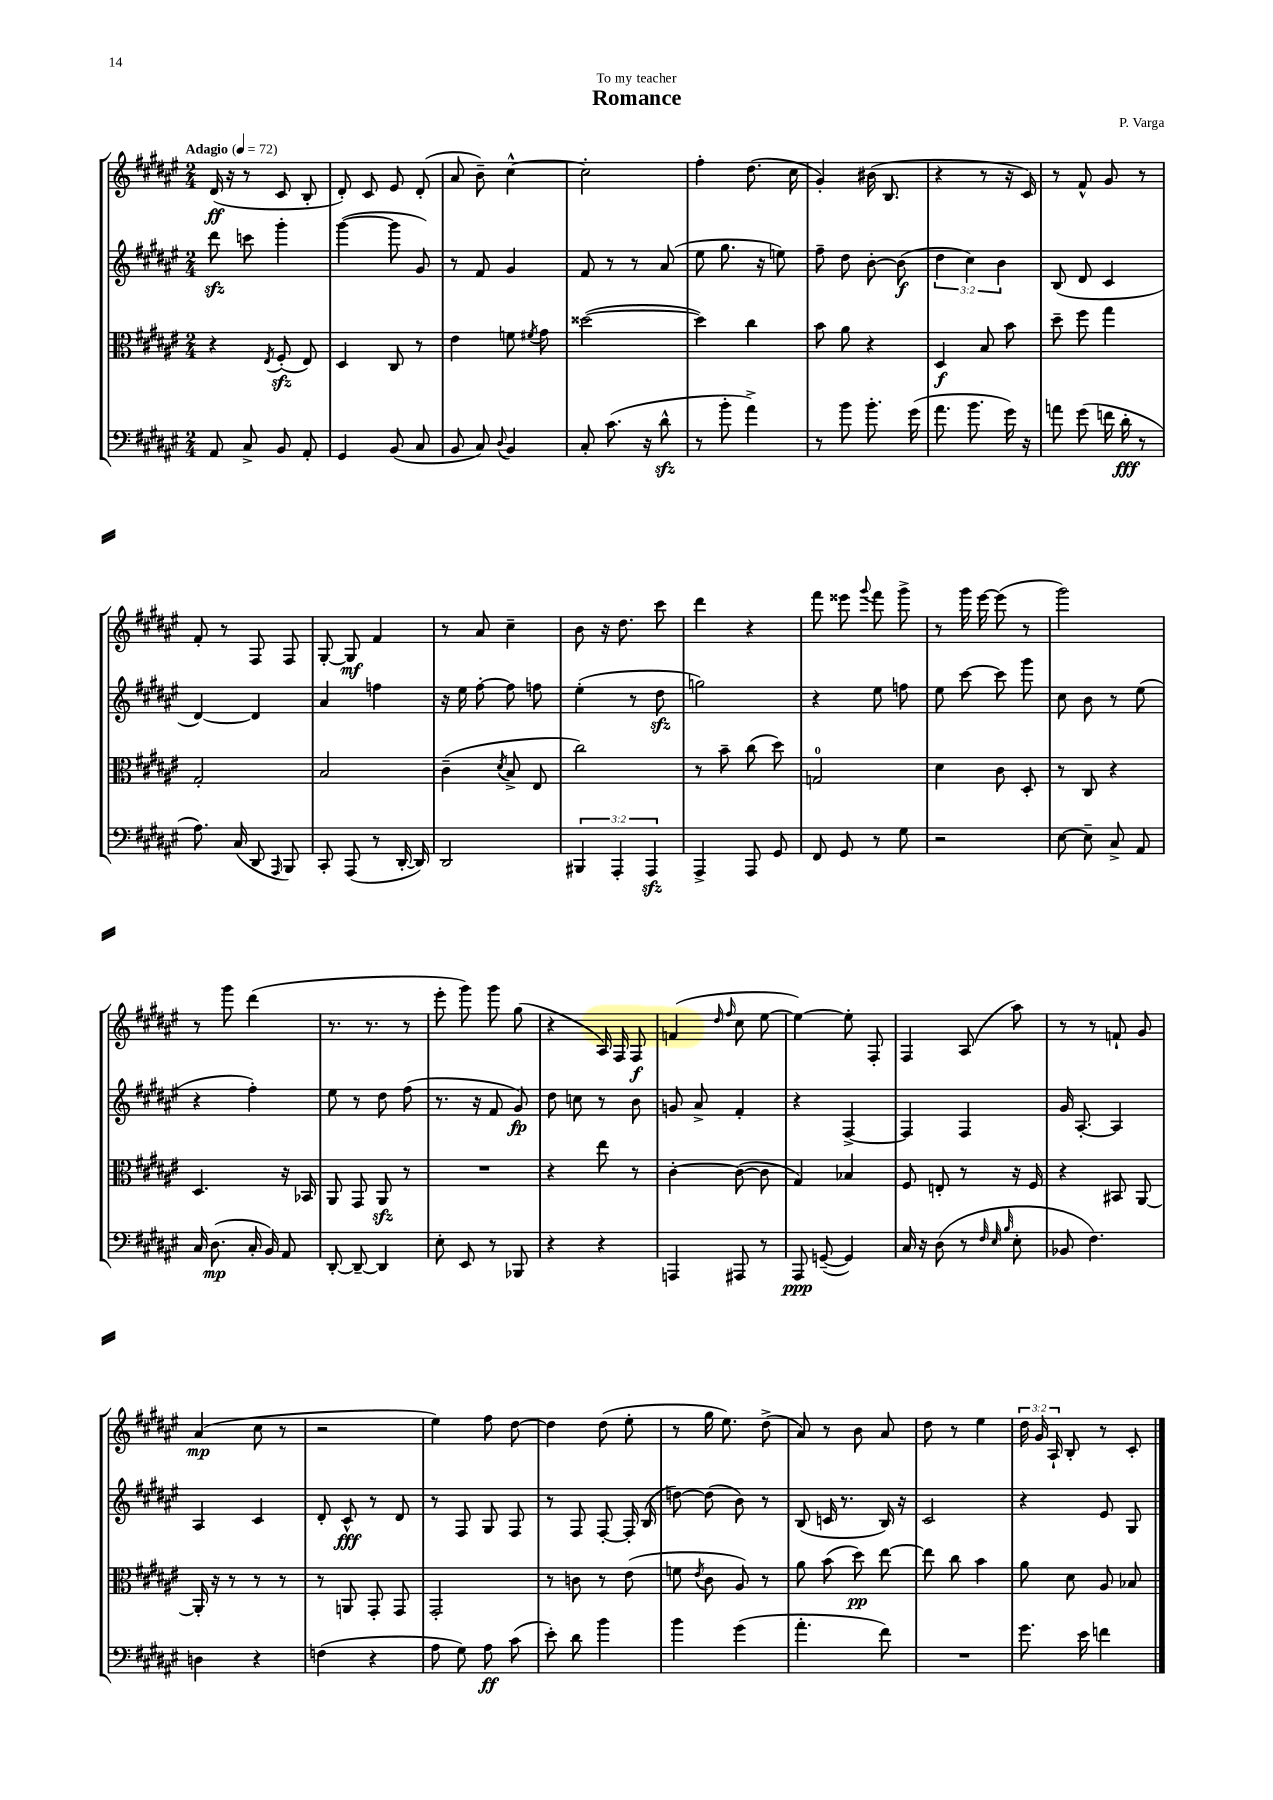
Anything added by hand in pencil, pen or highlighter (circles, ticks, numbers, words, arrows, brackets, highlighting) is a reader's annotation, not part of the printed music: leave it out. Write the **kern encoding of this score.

**kern	**dynam	**kern	**dynam	**kern	**dynam	**kern	**dynam
*part4	*part4	*part3	*part3	*part2	*part2	*part1	*part1
*staff4	*staff4	*staff3	*staff3	*staff2	*staff2	*staff1	*staff1
*clefF4	*	*clefC3	*	*clefG2	*	*clefG2	*
*k[f#c#g#d#a#e#]	*	*k[f#c#g#d#a#e#]	*	*k[f#c#g#d#a#e#]	*	*k[f#c#g#d#a#e#]	*
*M2/4	*	*M2/4	*	*M2/4	*	*M2/4	*
*MM72	*	*MM72	*	*MM72	*	*MM72	*
=1	=1	=1	=1	=1	=1	=1	=1
!	!	!	!	!	!	!LO:TX:a:B:t=Adagio	!
8AA#/	.	4r	.	8ddd#zz\	.	(16d#/	ff
.	.	.	.	.	.	16r	.
8C#^/	.	.	.	8cccn\	.	8r	.
.	.	8qE#/	.	.	.	.	.
8BB/	.	(8F#zz'/	.	4ggg#'\	.	8c#/	.
8AA#'/	.	8E#/)	.	.	.	8B'/	.
=2	=2	=2	=2	=2	=2	=2	=2
4GG#/	.	4D#/	.	([4ggg#\	.	8d#'/)	.
.	.	.	.	.	.	8c#/	.
(8BB/	.	8C#/	.	8ggg#\]	.	8e#/	.
8C#/	.	8r	.	8g#/)	.	(8d#'/	.
=3	=3	=3	=3	=3	=3	=3	=3
8BB/	.	4e#\	.	8r	.	8a#/	.
8C#/)	.	.	.	8f#/	.	8b~\)	.
8qqD#/	.	.	.	.	.	.	.
4BB/	.	8fn\	.	4g#/	.	[4cc#^^\	.
.	.	8qf#X/	.	.	.	.	.
.	.	8g#\	.	.	.	.	.
=4	=4	=4	=4	=4	=4	=4	=4
8C#'/	.	([2dd##X\	.	8f#/	.	2cc#'\]	.
(8.c#\	.	.	.	8r	.	.	.
.	.	.	.	8r	.	.	.
16r	.	.	.	.	.	.	.
8d#zz^^\	.	.	.	(8a#/	.	.	.
=5	=5	=5	=5	=5	=5	=5	=5
8r	.	4dd##\])	.	8ee#\	.	4ff#'\	.
8b'\	.	.	.	8.gg#\	.	.	.
4a#^\)	.	4cc#\	.	.	.	(8.dd#\	.
.	.	.	.	16r	.	.	.
.	.	.	.	8een\)	.	.	.
.	.	.	.	.	.	16cc#\	.
=6	=6	=6	=6	=6	=6	=6	=6
8r	.	8b\	.	8ff#~\	.	4g#'/)	.
8b\	.	8a#\	.	8dd#\	.	.	.
8.b'\	.	4r	.	[8b'\	.	(16b#X\	.
.	.	.	.	.	.	8.B/	.
.	.	.	.	(8b\]	f	.	.
(16g#\	.	.	.	.	.	.	.
=7	=7	=7	=7	=7	=7	=7	=7
8.a#\	.	4D#/	f	6dd#\	.	4r	.
.	.	.	.	6cc#\)	.	.	.
8.b\	.	.	.	.	.	.	.
.	.	8B/	.	.	.	8r	.
.	.	.	.	6b\	.	.	.
16g#\)	.	8b\	.	.	.	16r	.
16r	.	.	.	.	.	16c#/)	.
=8	=8	=8	=8	=8	=8	=8	=8
8an\	.	8dd#~\	.	(8B/	.	8r	.
(8g#\	.	8ff#\	.	8d#/	.	8f#^^/	.
16fn\	.	4gg#\	.	4c#/	.	8g#/	.
16d#'\	fff	.	.	.	.	.	.
8r	.	.	.	.	.	8r	.
!!LO:LB:g=z
=9	=9	=9	=9	=9	=9	=9	=9
8.A#\)	.	2G#'/	.	[4d#/)	.	8f#'/	.
.	.	.	.	.	.	8r	.
(16C#/	.	.	.	.	.	.	.
8DD#/	.	.	.	4d#/]	.	8F#/	.
16qqAAA#/	.	.	.	.	.	.	.
8BBB/)	.	.	.	.	.	8F#/	.
=10	=10	=10	=10	=10	=10	=10	=10
8CC#'/	.	2B/	.	4a#/	.	[8G#'/	.
(8AAA#/	.	.	.	.	.	8G#/]	mf
8r	.	.	.	4ffn\	.	4f#/	.
[16DD#'/	.	.	.	.	.	.	.
16DD#/])	.	.	.	.	.	.	.
=11	=11	=11	=11	=11	=11	=11	=11
2DD#/	.	(4c#~\	.	16r	.	8r	.
.	.	.	.	16ee#\	.	.	.
.	.	.	.	[8ff#'\	.	8a#/	.
.	.	8qd#/	.	.	.	.	.
.	.	8B^/	.	8ff#\]	.	4cc#~\	.
.	.	8E#/	.	8ffn\	.	.	.
=12	=12	=12	=12	=12	=12	=12	=12
6BBB#X/	.	2cc#\)	.	(4ee#'\	.	8b\	.
.	.	.	.	.	.	16r	.
6AAA#'/	.	.	.	.	.	.	.
.	.	.	.	.	.	8.dd#\	.
.	.	.	.	8r	.	.	.
6AAA#zz/	.	.	.	.	.	.	.
.	.	.	.	8dd#zz\	.	8ccc#\	.
=13	=13	=13	=13	=13	=13	=13	=13
4AAA#^/	.	8r	.	2ggn\)	.	4ddd#\	.
.	.	8b~\	.	.	.	.	.
8AAA#/	.	(8cc#\	.	.	.	4r	.
8GG#/	.	8dd#\)	.	.	.	.	.
=14	=14	=14	=14	=14	=14	=14	=14
8FF#/	.	2Gn/	.	4r	.	8fff#\	.
8GG#/	.	.	.	.	.	8eee##X\	.
.	.	.	.	.	.	8qqggg#/	.
8r	.	.	.	8ee#\	.	8fff#\	.
8G#\	.	.	.	8ffn\	.	8ggg#^\	.
=15	=15	=15	=15	=15	=15	=15	=15
2r	.	4d#\	.	8ee#\	.	8r	.
.	.	.	.	[8ccc#\	.	16ggg#\	.
.	.	.	.	.	.	[16eee#\	.
.	.	8c#\	.	8ccc#\]	.	(8eee#\]	.
.	.	8D#'/	.	8ggg#\	.	8r	.
=16	=16	=16	=16	=16	=16	=16	=16
[8E#\	.	8r	.	8cc#\	.	2ggg#\)	.
8E#~\]	.	8C#/	.	8b\	.	.	.
8C#^/	.	4r	.	8r	.	.	.
8AA#/	.	.	.	(8ee#\	.	.	.
!!LO:LB:g=z
=17	=17	=17	=17	=17	=17	=17	=17
16C#/	.	4.D#/	.	4r	.	8r	.
(8.D#\	mp	.	.	.	.	.	.
.	.	.	.	.	.	8ggg#\	.
16C#'/	.	.	.	4ff#'\)	.	(4ddd#\	.
16BB/)	.	.	.	.	.	.	.
8AA#/	.	16r	.	.	.	.	.
.	.	16BB-X/	.	.	.	.	.
=18	=18	=18	=18	=18	=18	=18	=18
[8DD#'/	.	8AA#/	.	8ee#\	.	8.r	.
8DD#~/_	.	8GG#/	.	8r	.	.	.
.	.	.	.	.	.	8.r	.
4DD#/]	.	8AA#zz/	.	8dd#\	.	.	.
.	.	8r	.	(8ff#\	.	8r	.
=19	=19	=19	=19	=19	=19	=19	=19
8E#'\	.	2r	.	8.r	.	8eee#'\	.
8EE#/	.	.	.	.	.	8ggg#\)	.
.	.	.	.	16r	.	.	.
8r	.	.	.	8f#/	.	8ggg#\	.
8BBB-X/	.	.	.	8g#/)	fp	(8gg#\	.
=20	=20	=20	=20	=20	=20	=20	=20
4r	.	4r	.	8dd#\	.	4r	.
.	.	.	.	8ccn\	.	.	.
4r	.	8ee#\	.	8r	.	16A#/)	.
.	.	.	.	.	.	16F#/	.
.	.	8r	.	8b\	.	8F#/	f
=21	=21	=21	=21	=21	=21	=21	=21
4AAAn/	.	[4c#'\	.	8gn/	.	(4fn/	.
.	.	.	.	8a#^/	.	.	.
.	.	.	.	.	.	16qqdd#/	.
.	.	.	.	.	.	16qqff#/	.
8AAA#X/	.	(8c#\_	.	4f#'/	.	8cc#\	.
8r	.	8c#\]	.	.	.	[8ee#\	.
=22	=22	=22	=22	=22	=22	=22	=22
8AAA#/	ppp	4G#/)	.	4r	.	4ee#\_)	.
([8GGn~/	.	.	.	.	.	.	.
4GG/])	.	4B-X/	.	[4F#^/	.	8ee#'\]	.
.	.	.	.	.	.	8F#'/	.
=23	=23	=23	=23	=23	=23	=23	=23
16C#/	.	8F#/	.	4F#/]	.	4F#/	.
16r	.	.	.	.	.	.	.
(8D#\	.	8En'/	.	.	.	.	.
8r	.	8r	.	4F#/	.	(8A#/	.
32qqF#/	.	.	.	.	.	.	.
32qqE#/	.	.	.	.	.	.	.
32qqB/	.	.	.	.	.	.	.
8E#'\	.	16r	.	.	.	8aa#\)	.
.	.	16F#/	.	.	.	.	.
=24	=24	=24	=24	=24	=24	=24	=24
8BB-X/	.	4r	.	16g#/	.	8r	.
.	.	.	.	[8.A#'/	.	.	.
4.F#\)	.	.	.	.	.	8r	.
.	.	8BB#X/	.	4A#/]	.	8fn`/	.
.	.	[8AA#/	.	.	.	8g#/	.
!!LO:LB:g=z
=25	=25	=25	=25	=25	=25	=25	=25
4Dn\	.	16AA#'/]	.	4A#/	.	(4a#/	mp
.	.	16r	.	.	.	.	.
.	.	8r	.	.	.	.	.
4r	.	8r	.	4c#/	.	8cc#\	.
.	.	8r	.	.	.	8r	.
=26	=26	=26	=26	=26	=26	=26	=26
(4Fn\	.	8r	.	8d#'/	.	2r	.
.	.	8AAn/	.	8c#^^/	fff	.	.
4r	.	8GG#'/	.	8r	.	.	.
.	.	8GG#/	.	8d#/	.	.	.
=27	=27	=27	=27	=27	=27	=27	=27
8A#\	.	2GG#'/	.	8r	.	4ee#\)	.
8G#\)	.	.	.	8F#/	.	.	.
8A#\	ff	.	.	8G#/	.	8ff#\	.
(8c#\	.	.	.	8F#/	.	[8dd#\	.
=28	=28	=28	=28	=28	=28	=28	=28
8e#'\)	.	8r	.	8r	.	4dd#\]	.
8d#\	.	8cn\	.	8F#/	.	.	.
4b\	.	8r	.	[8F#'/	.	(8dd#\	.
.	.	(8e#\	.	16F#'/]	.	8ee#'\	.
.	.	.	.	(16B/	.	.	.
=29	=29	=29	=29	=29	=29	=29	=29
4b\	.	8fn\	.	[8ddn\)	.	8r	.
.	.	8qe#/	.	.	.	.	.
.	.	8c#\	.	(8dd\]	.	16gg#\	.
.	.	.	.	.	.	8.ee#\)	.
(4g#\	.	8A#/)	.	8b\)	.	.	.
.	.	8r	.	8r	.	(8dd#^\	.
=30	=30	=30	=30	=30	=30	=30	=30
4.a#'\	.	8a#\	.	(8B/	.	8a#/)	.
.	.	(8b\	.	16cn/	.	8r	.
.	.	.	.	8.r	.	.	.
.	.	8dd#\)	pp	.	.	8b\	.
8f#\)	.	[8ee#\	.	16B/)	.	8a#/	.
.	.	.	.	16r	.	.	.
=31	=31	=31	=31	=31	=31	=31	=31
2r	.	8ee#\]	.	2c#/	.	8dd#\	.
.	.	8cc#\	.	.	.	8r	.
.	.	4b\	.	.	.	4ee#\	.
=32	=32	=32	=32	=32	=32	=32	=32
8.g#\	.	8a#\	.	4r	.	24dd#\	.
.	.	.	.	.	.	24g#/	.
.	.	.	.	.	.	24A#`/	.
.	.	8d#\	.	.	.	8B'/	.
16e#\	.	.	.	.	.	.	.
4fn\	.	8A#/	.	8e#/	.	8r	.
.	.	8B-X/	.	8G#/	.	8c#'/	.
==	==	==	==	==	==	==	==
*-	*-	*-	*-	*-	*-	*-	*-
